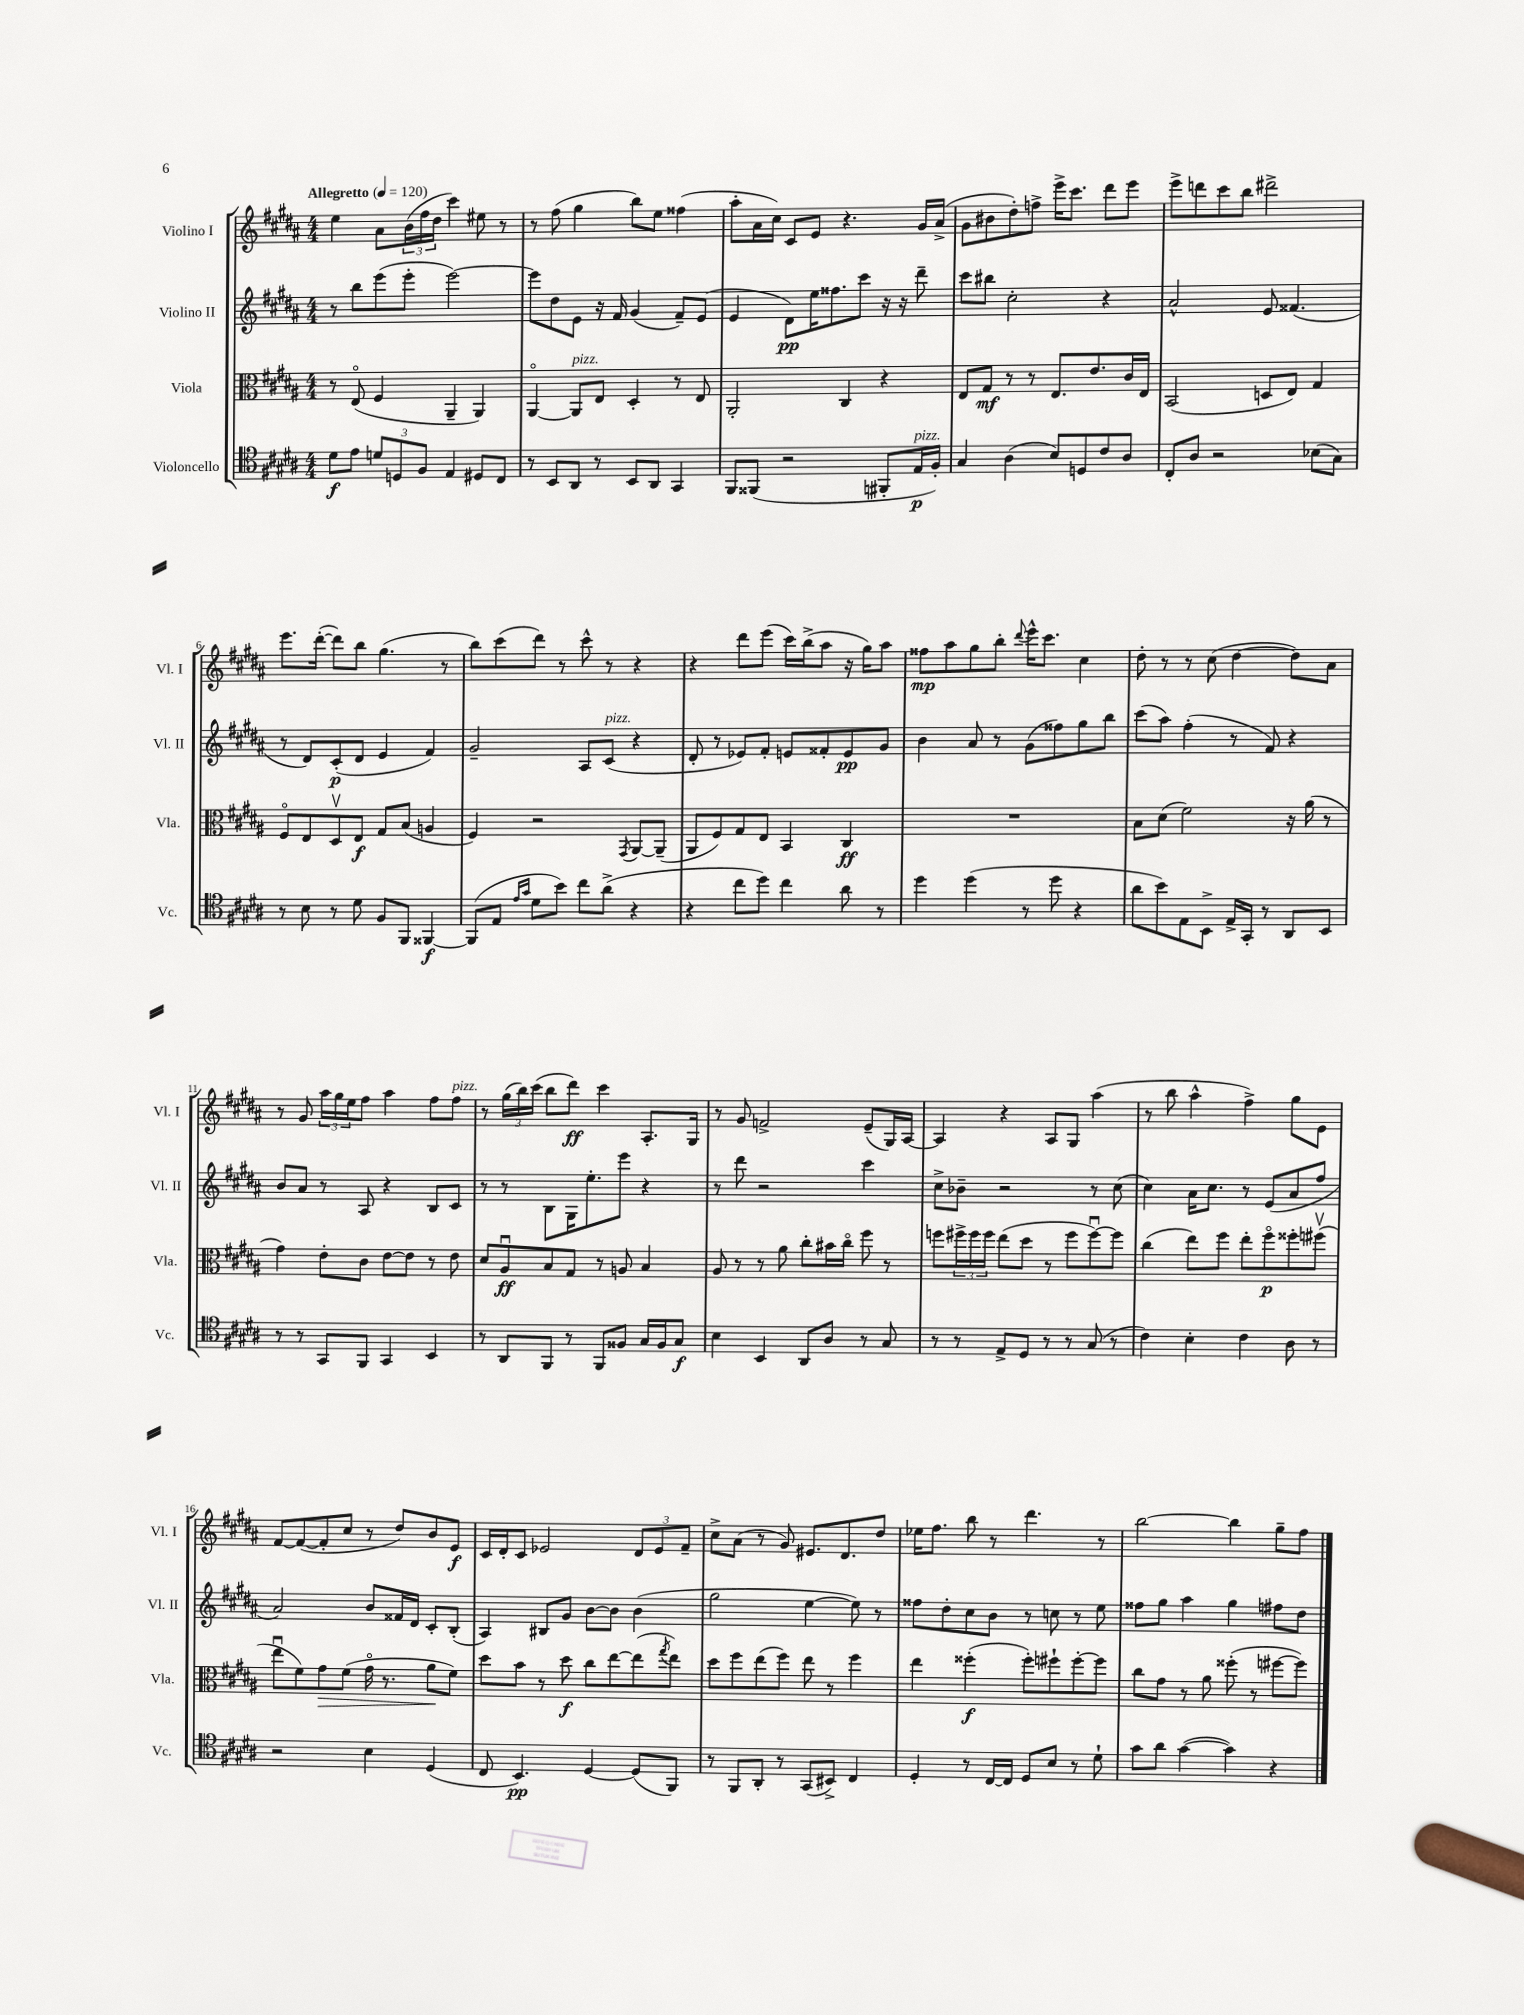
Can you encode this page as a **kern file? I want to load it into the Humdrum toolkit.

**kern	**kern	**kern	**kern
*staff4	*staff3	*staff2	*staff1
*clefC4	*clefC3	*clefG2	*clefG2
*k[f#c#g#d#a#]	*k[f#c#g#d#a#]	*k[f#c#g#d#a#]	*k[f#c#g#d#a#]
*M4/4	*M4/4	*M4/4	*M4/4
*MM120	*MM120	*MM120	*MM120
8d#\L	8r	8r	4ee\
8e\J	(8Eo/	8bb\L	.
12d/L	4F#/	(8eee\	8a#\L
12D/	.	.	.
.	.	8eee'\J	(24b\L
12F#/J	.	.	24ff#\
.	.	.	24dd#\JJ
4E/	4AA#~/	[2eee\)	4ccc#\)
8D#/L	4AA#/)	.	8ee#\
8C#/J	.	.	8r
=	=	=	=
8r	[4AA#o/	8eee\]L	8r
8BB/L	.	8dd#\	(8ff#\
8AA#/J	8AA#/]L	8e\J	4gg#\
8r	8E/J	16r	.
.	.	16f#/	.
8BB/L	4D#'/	(4g#/	8bb\L)
8AA#/J	.	.	8ee\J
4GG#/	8r	8f#~/L)	(4ff##\
.	8E/	(8e/J	.
=	=	=	=
8FF#/L	2AA#'/	4e/	8aa#'\L
(8FF##/J	.	.	16a#\L
.	.	.	16cc#\JJ)
2r	.	8d#\L)	8c#/L
.	.	16ee\K	8e/J
.	.	8.ff##\	.
.	4C#/	.	4.r
.	.	8ccc#\J	.
8FF#'/L	4r	16r	.
.	.	16r	.
16E/L	.	8ddd#~\	16g#/LL
16F#'/JJ)	.	.	(16a#^/JJ
=	=	=	=
4G#/	8E/L	8ccc#\L	8g#\L
.	8G#/J	8bb#\J	8b#\
(4A#\	8r	2cc#'\	8dd#'\)
.	8r	.	8ff^\J
8B/L)	8.E/L	.	16eee^\LK
.	.	.	8.ccc#\J
8D/	.	.	.
.	8.e/	.	.
8c#/	.	4r	8ddd#\L
8A#/J	16c#/L	.	8eee\J
.	16E/JJ	.	.
=	=	=	=
8C#'/L	(2BB/	2a#^^/	8eee^\L
8A#/J	.	.	8ddd\
2r	.	.	8ccc#\
.	.	.	8bb\J
.	8D/L	8e/	2ddd#^\
.	8E/J)	(4.f##/	.
(8B-\L	4G#/	.	.
8G#\J)	.	.	.
=	=	=	=
8r	8F#o/L	8r	8.eee\L
8B\	8E/	8d#/L)	.
.	.	.	([16ddd#'\Jk
8r	8D#v/	(8c#'/	8ddd#\]L)
8d#\	8E/J	8d#/J	8bb\J
8F#/L	8G#/L	4e/	(4.gg#\
8FF#/J	(8B/J	.	.
[4FF##/	4A/	4f#/)	.
.	.	.	8r
=	=	=	=
(8FF##/]L	4F#/)	2g#~/	8bb\L)
8E/J	.	.	(8ccc#\
16qqe/LL	.	.	.
16qqg#/JJ	.	.	.
8d#\L	2r	.	8ddd#\J)
8b\J)	.	.	8r
8cc#\L	.	8A#/L	8ccc#^^\
(8a#^\J	.	(8c#/J	8r
.	8qGG#/	.	.
4r	[8AA#/L	4r	4r
.	(8AA#~/]J	.	.
=	=	=	=
4r	8AA#/L	8d#'/	4r
.	8F#/)	8r	.
8cc#\L	8G#/	8e-/L)	8ddd#\L
8dd#\J)	8E/J	8f#'/J	(8eee\J
4cc#\	4BB/	8e/L	16ccc#\LL)
.	.	.	(16bb^\J
.	.	8f##'/	8aa#\J
8a#\	4C#/	8e/	16r
.	.	.	16gg#\LK)
8r	.	8g#/J	8aa#\J
=	=	=	=
4dd#\	1r	4b\	8ff##\L
.	.	.	8aa#\
(4dd#\	.	8a#/	8gg#\
.	.	8r	8bb'\J
.	.	.	8qqddd#/
8r	.	(8g#\L	16eee^^\LK
.	.	.	8.ccc#\J
8dd#\	.	8ff##\)	.
4r	.	8gg#\	4cc#\
.	.	8bb\J	.
=	=	=	=
8a#\L	8B\L	(8ccc#\L	8dd#'\
8b\)	(8d#\J	8aa#\J)	8r
8E\	2f#\)	(4ff#'\	8r
8BB^\J	.	.	(8cc#\
16E^/LL	.	8r	[4dd#\
16GG#'/JJ	.	.	.
8r	.	8f#/)	.
8AA#/L	16r	4r	8dd#\]L)
.	(16a#\	.	.
8BB/J	8r	.	8a#\J
=	=	=	=
8r	4g#\)	8b/L	8r
8r	.	8a#/J	8g#/
8GG#/L	8e'\L	8r	24aa#\LL
.	.	.	24gg#\
.	.	.	24ee\J
8FF#/J	8c#\J	8A#/	8ff#\J
4GG#/	[8e\L	4r	4aa#\
.	8e\]J	.	.
4BB/	8r	8B/L	8ff#\L
.	8e\	8c#/J	8ff#\J
=	=	=	=
8r	8d#/L	8r	8r
8AA#/L	8A#u/	8r	(24gg#\LL
.	.	.	24bb\)
.	.	.	(24ccc#\JJ
8FF#/J	8B/	8B\L	8bb\L
8r	8G#/J	16G#\K	8ddd#\J)
.	.	8.ee'\	.
8FF#/L	8r	.	4ccc#\
8F##/J	8A/	8eee\J	.
16G#/LL	4B/	4r	8.A#'/L
16F##/J	.	.	.
8G#/J	.	.	.
.	.	.	16G#/Jk
=	=	=	=
4B\	8A#/	8r	8r
.	8r	8ddd#\	8g#/
4BB/	8r	2r	2f^/
.	8a#\	.	.
8AA#/L	8cc#'\L	.	.
8A#/J	16b#\L	.	.
.	16cc#o\JJ	.	.
8r	8ff#\	4ccc#\	(8e~/L
8G#/	8r	.	16G#/L)
.	.	.	[16A#/JJ
=	=	=	=
8r	8ff\L	8cc#^\L	4A#/]
8r	24ff#^\L	8b-~\J	.
.	24ff#\	.	.
.	24ff#\JJ	.	.
8E^/L	(8ee\L	2r	4r
8D#/J	8dd#\J	.	.
8r	8r	.	8A#/L
8r	8ff#\L	.	8G#/J
(8G#/	[8ff#u\)	8r	(4aa#\
8r	8ff#\]J	(8cc#\	.
=	=	=	=
4c#\)	(4cc#\	4cc#\)	8r
.	.	.	8bb\
4B'\	8ee\L)	16a#\LK	4aa#^^\
.	.	8.cc#\J	.
.	8ff#\J	.	.
4c#\	8ee'\L	8r	4ff#^\)
.	8ff#o\	(8e/L	.
8A#\	8ff##'\	8a#/	8gg#\L
8r	(8ff#v\J	8ff#/J	8e\J
=	=	=	=
2r	8eeu\L	2a#/)	[8f#/L
.	8f#\)	.	(8f#/_
.	8g#\	.	8f#'/]
.	(8f#\J	.	8cc#/J
4B\	16g#o\	8b/L	8r
.	8.r	.	.
.	.	16f##/L	8dd#/L)
.	.	16d#/JJ	.
(4D#/	8a#\L	8c#'/L	8b/
.	8f#\J)	(8B'/J	8e/J
=	=	=	=
8C#/	8dd#\L	4A#/)	16c#/LL
.	.	.	16d#'/J
4.BB/)	8b\J	.	8c#/J
.	8r	8B#/L	2e-/
.	8dd#\	8g#/J	.
[4D#/	8cc#\L	[8b\L	.
.	[8ee\	8b\]J	.
(8D#/]L	(8ee\]	(4b\	12d#/L
.	.	.	12e-/
.	8qgg#/	.	.
8FF#/J)	8ee\J)	.	.
.	.	.	12f#~/J
=	=	=	=
8r	8dd#\L	2gg#\	8cc#^\L
8FF#/L	8ff#\	.	(8a#\J
8AA#'/J	(8ee\	.	8r
8r	8ff#\J)	.	8g#/)
(8GG#/L	8ee\	[4ee\	8.e#/L
8BB#^/J)	8r	.	.
.	.	.	8.d#/
4C#/	4ff#\	8ee\])	.
.	.	8r	8dd#/J
=	=	=	=
4D#'/	4ee\	8ff##\L	16ee-\LK
.	.	.	8.ff#\J
.	.	8dd#'\	.
8r	(4ff##'\	8cc#\	8bb\
[16C#/LL	.	8b\J	8r
16C#/]JJ	.	.	.
8D#/L	8ff##'\L)	8r	4.ddd#\
8B/J	8ff#`\	8cc\	.
8r	[8ff#'\	8r	.
8d#`\	8ff#\]J	8ee\	8r
=	=	=	=
8g#\L	8cc#\L	8ff##\L	[2bb\
8a#\J	8g#\J	8gg#\J	.
([4g#\	8r	4aa#\	.
.	8a#\	.	.
4g#\])	(8ff##'\	4gg#\	4bb\]
.	8r	.	.
4r	[8ff#\L	8ff#\L	8gg#~\L
.	8ff#\]J)	8dd#\J	8ff#\J
==	==	==	==
*-	*-	*-	*-
